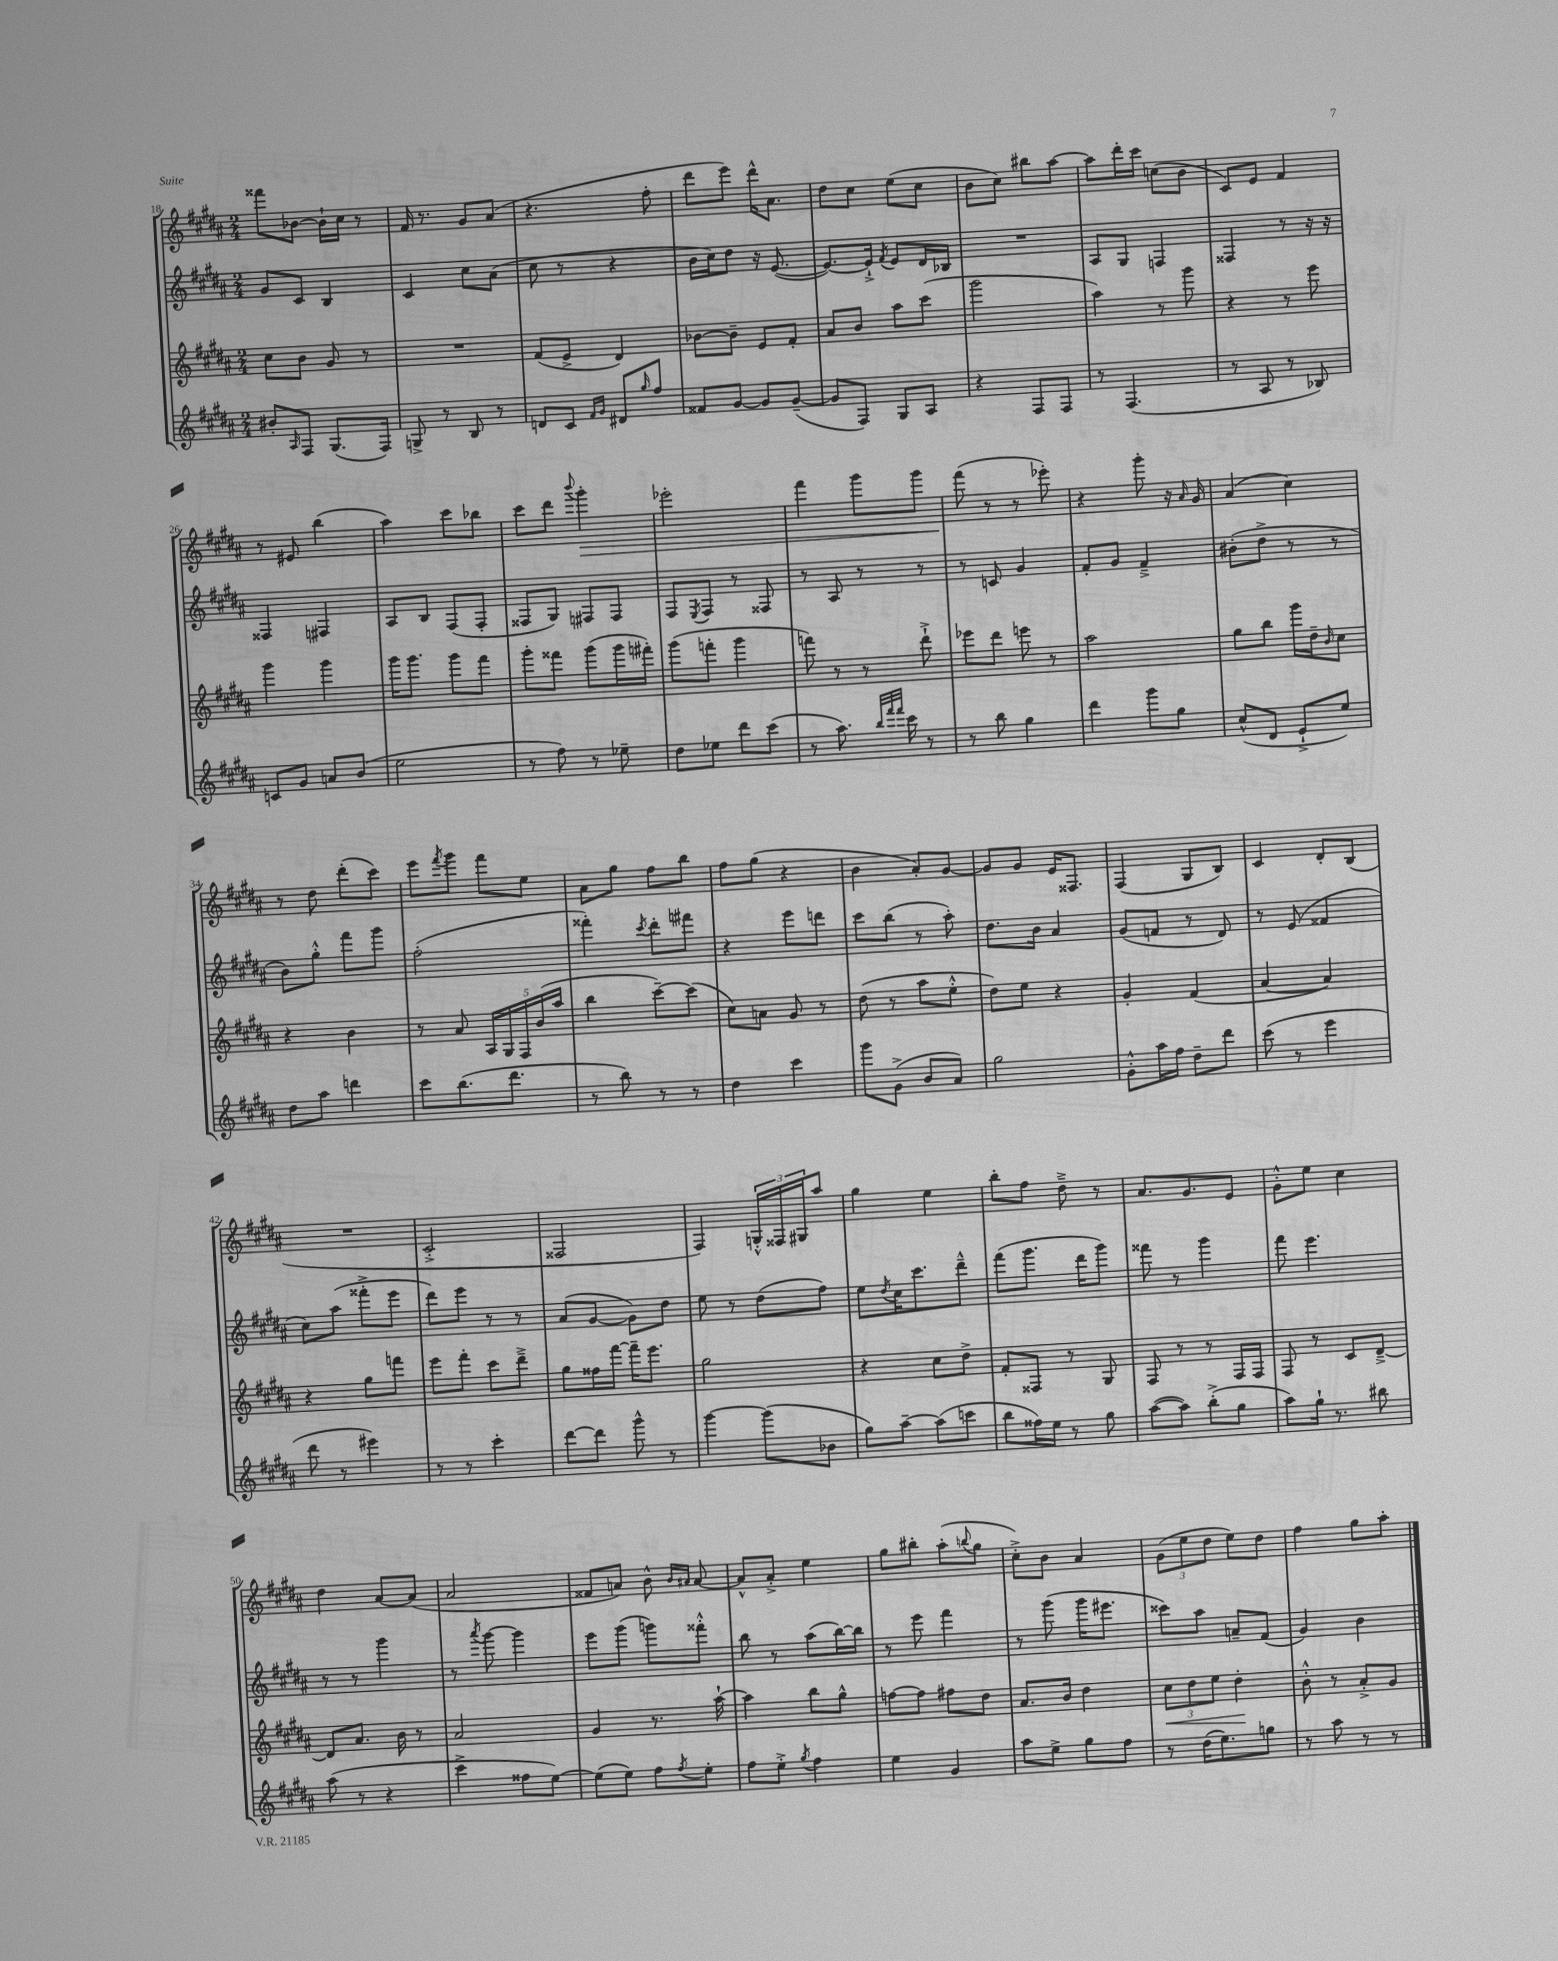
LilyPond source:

<<
\new StaffGroup <<
\new Staff = "s0" {
    \clef treble \key b \major \numericTimeSignature \time 2/4
    fisis'''8 bes'8~ bes'16-! cis''16 r8 |
    fis'16 r8. gis'8 ais'8( |
    r4. fis''8-. |
    dis'''8 e'''8) dis'''16-^ ais'8. |
    dis''8 cis''8 e''8( cis''8 |
    b'8 cis''8) bis''8 ais''8~ |
    ais''8 dis'''16-. cis'''16 c''8( b'8 |
    cis'8) e'8 fis'4 |
    r8 eis'8 b''4( |
    ais''4) cis'''8 bes''8 |
    cis'''8 dis'''8 \appoggiatura { b'''8 } gis'''4-.\> |
    ees'''2-. |
    fis'''4 gis'''8 gis'''8 |
    fis'''8\!( r8 r8 ees'''8-.) |
    r4 gis'''8-. r16 \grace { ais'16 } gis'16 |
    ais'4( cis''4) |
    r8 dis''8 dis'''8-.( cis'''8) |
    e'''8 \acciaccatura { fis'''8 } gis'''8 fis'''8 e''8 |
    ais'8 gis''8 fis''8 b''8 |
    fis''8 gis''8( r4 |
    b'4 ais'8-.) gis'8~ |
    gis'8 gis'8 e'16 fisis8. |
    fis4( gis8 b8) |
    cis'4 dis'8-. b8( |
    R2 |
    cis'2-.-> |
    fisis2 |
    fis4) \tuplet 3/2 { g16-.-^ fisis16 gis16 } ais''8 |
    gis''4 e''4 |
    b''8-. fis''8 dis''8---> r8 |
    ais'8. gis'8. e'8 |
    gis'8-.-^ e''8 cis''4 |
    dis''4 ais'8~ ais'8( |
    ais'2 |
    fisis'8 a'8) b'8-^ \grace { b'16 ais'16 } ais'8~ |
    ais'8-^ ais'8-.-> e''4 |
    gis''8 bis''8-. ais''8-.( \appoggiatura { b''8 } gis''8 |
    cis''8-.->) b'8 ais'4 |
    \tuplet 3/2 { gis'8( e''8 dis''8 } e''8) dis''8 |
    fis''4 gis''8 ais''8-. \bar "|." |
}
\new Staff = "s1" {
    \clef treble \key b \major \numericTimeSignature \time 2/4
    gis'8 cis'8 b4 |
    cis'4 cis''8 ais'8( |
    cis''8 r8 r4 |
    b'16 cis''16) dis''8 r16 e'8.~( |
    e'8.~) e'16-!-> \acciaccatura { fis'8 } e'8 dis'16 bes16 |
    R2 |
    ais8 gis8 f4 |
    fisis4 r8 r16 r16 |
    fisis4 fis4 |
    ais8 b8 fis8( fis8-. |
    fisis8 gis8) fis8 fis8 |
    fis8 \acciaccatura { e8 } fis8 r8 fisis8 |
    r8 ais8 r8 r8 |
    r8 c'8 gis'4 |
    fis'8-. gis'8 fis'4---> |
    bis'8-.( dis''8-> r8 r8 |
    b'8) gis''8-.-^ fis'''8 gis'''8 |
    fis''2-.( |
    fisis'''4-.) \acciaccatura { cis'''8 } dis'''8-. fis'''8 |
    r4 e'''8 d'''8 |
    cis'''8 b''8( r8 ais''8-.) |
    dis''8. b'16 ais'4 |
    gis'8( f'8 r8 dis'8) |
    r8 e'8( fisis'4 |
    cis''8) ais''8( fisis'''8-.-> e'''8 |
    dis'''8) e'''8 r8 r8 |
    ais'8( gis'8~ gis'8) dis''8 |
    e''8 r8 dis''8( fis''8) |
    e''8 \acciaccatura { dis''8 } cis''16 cis'''8. dis'''8---^ |
    fis'''8( gis'''8. dis'''16 gis'''8) |
    fisis'''8 r8 gis'''4 |
    fis'''8 e'''4. |
    r8 r8 gis'''4 |
    r8 \acciaccatura { ais'''8 } gis'''8~ gis'''4 |
    e'''8 gis'''8( g'''8) fisis'''8-.-^ |
    b''8 r8 ais''8( b''16~) b''16 |
    r8 e'''8 fis'''4 |
    r8 gis'''8( gis'''16 eis'''8. |
    cisis'''8) ais''8 a'8-- fis'8( |
    gis'4) b'4 \bar "|." |
}
\new Staff = "s2" {
    \clef treble \key b \major \numericTimeSignature \time 2/4
    cis''8 b'8 gis'8 r8 |
    R2 |
    fis'8( e'8-> dis'4) |
    bes'8~ bes'8-- e'8 fis'8-. |
    ais'8 b'8 ais''8 cis'''8( |
    gis'''2 |
    ais''4) r8 gis'''8 |
    r4 r8 e'''8 |
    gis'''4 gis'''4 |
    gis'''16 gis'''8. gis'''8 fis'''8 |
    gis'''8-. fisis'''8 gis'''8( gis'''16 fis'''16-.) |
    gis'''8( f'''8-. gis'''4 |
    f'''8) r8 r8 dis'''8-!-> |
    ees'''8 dis'''8 e'''8 r8 |
    ais''2 |
    gis''8 b''8 gis'''16 dis''16-- \grace { b'16 } cis''8 |
    r4 b'4 |
    r8 ais'8 \tuplet 5/4 { ais16 gis16 fis16 b'16( ais''16 } |
    b''4 cis'''8~--) cis'''8( |
    cis''8) a'8 gis'8 r8 |
    dis''8( r8 ais''8 e''8-.-^ |
    dis''8) e''8 r4 |
    gis'4-. fis'4( |
    ais'4~ ais'4) |
    r4 gis''8 f'''8 |
    e'''8 fis'''8-. cis'''8 dis'''8---> |
    gis''8 fisis''16 fis'''16~ fis'''16-- e'''8. |
    gis''2 |
    r4 cis''8 dis''8-> |
    fis'8-. fisis8 r8 gis8 |
    fis8 r8 r8 fis16 fis16 |
    fis8 r8 cis'8 dis'8~---> |
    dis'8 ais'8. b'16 r8 |
    ais'2 |
    gis'4 r8. ais''16~-! |
    ais''4 b''8 gis''8-^ |
    f''8~ f''8 fis''8 dis''8 |
    ais'8. b'16 dis''4 |
    \tuplet 3/2 { cis''8\< dis''8 e''8 } dis''4-.\! |
    b'8-.-^ r8 ais'8-.-> gis'8 \bar "|." |
}
\new Staff = "s3" {
    \clef treble \key b \major \numericTimeSignature \time 2/4
    bis'8-. \grace { ais16 } fis8 gis8.( fis16) |
    g8-> r8 b8 r8 |
    d'8 cis'8 \grace { fis'16 gis'16 } dis'8 \grace { gis''16 } fis''8 |
    fisis'8 gis'8~ gis'8 gis'8~--( |
    gis'8 fis8) gis8 ais8 |
    r4 fis8 fis8 |
    r8 fis4.( |
    r8 ais8 r8 bes8) |
    c'8 gis'8 a'8 b'8( |
    e''2 |
    r8 fis''8) r8 ees''8-- |
    dis''8 ees''8 dis'''8 cis'''8( |
    r8 ais''8.) \grace { b''32 fis'''32 fis'''32 } cis'''16 r8 |
    r8 b''8 gis''4 |
    dis'''4 gis'''8 gis''8 |
    cis''8-^( dis'8 e'8-!-> e''8) |
    dis''8 ais''8 d'''4 |
    cis'''8 b''8.( dis'''8. |
    r8 b''8) r8 r8 |
    dis''4 cis'''4 |
    gis'''8 gis'8->( b'8 ais'8) |
    gis''2 |
    gis'8-.-^ ais''16 fis''16 dis''8-- dis'''8 |
    cis'''8( r8 e'''4 |
    dis'''8 r8 eis'''4) |
    r8 r8 cis'''4-. |
    dis'''8~ dis'''8 gis'''8-^ r8 |
    gis'''4~ gis'''8( bes'8 |
    gis''8) ais''8~-- ais''8( c'''8 |
    b''8 fisis''16) e''16 r8 gis''8 |
    ais''8~( ais''8) b''8-.->( gis''8 |
    ais''8) gis''16-! r8. bis''8 |
    ais''8( r8 r4 |
    cis'''4-> fisis''8 e''8~) |
    e''8( e''8) fis''8 \acciaccatura { fis''8 } e''8-. |
    fis''8 e''8-.-> \acciaccatura { gis''8 } fis''4 |
    e''4 gis'4 |
    ais''8 e''8-> gis''8 fis''8 |
    r8 dis''16( e''8.) g''8 |
    r8 ais''8 r8 r8 \bar "|." |
}
>>
>>
\layout { \context { \Score currentBarNumber = #18 } }
